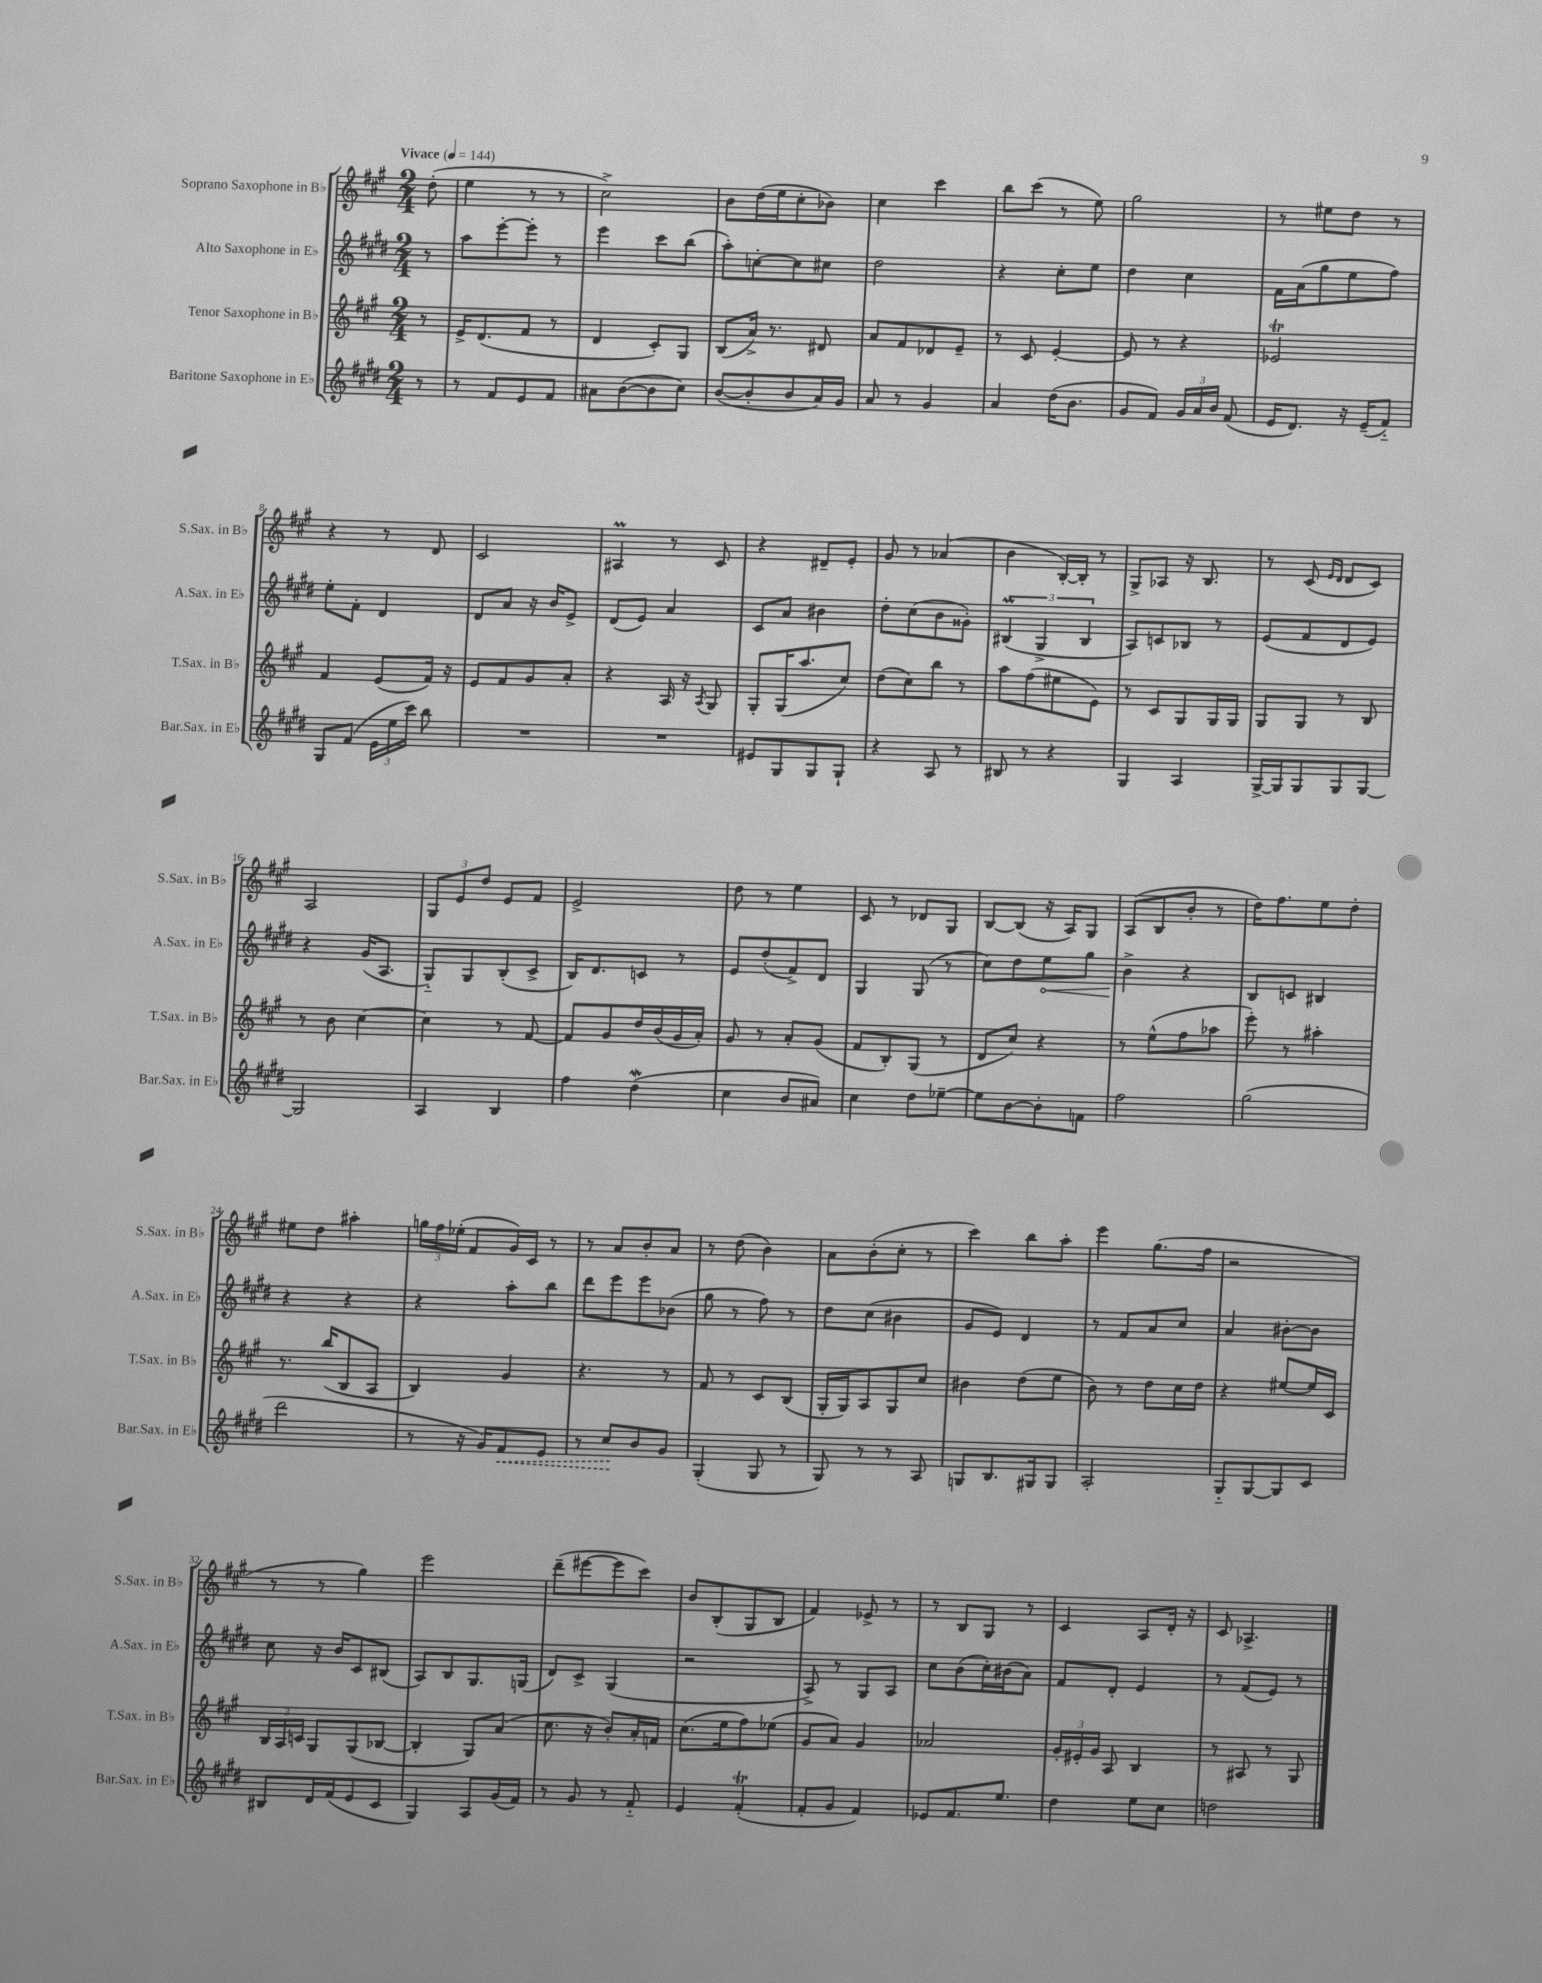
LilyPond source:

<<
\new StaffGroup <<
\new Staff = "s0" \with { instrumentName = "Soprano Saxophone in Bb" shortInstrumentName = "S.Sax. in Bb" } {
    \clef treble \key a \major \numericTimeSignature \time 2/4 \partial 8 \tempo "Vivace" 4 = 144
    \autoBeamOff d''8-.( |
    e''4 r8 r8 |
    cis''2->) |
    b'8[ d''16( e''16 cis''8-. bes'8]) |
    cis''4 cis'''4 |
    b''8[ cis'''8]( r8 e''8) |
    gis''2 |
    r8 eis''8[ d''8] r8 |
    r4 r8 d'8 |
    cis'2 |
    ais4\prall r8 cis'8 |
    r4 dis'8[-- e'8]-. |
    gis'8 r8 aes'4( |
    b'4 b16[~-.) b16]-. r8 |
    gis8[-> aes8] r16 b8. |
    r8 cis'8( \grace { e'16[ d'16] } d'8[ cis'8]) |
    a2 |
    \tuplet 3/2 { gis8[ e'8 d''8] } e'8[ fis'8] |
    e'2-> |
    d''8 r8 e''4 |
    cis'8 r8 des'8[ gis8] |
    b8[~ b8]( r16 a16[) gis8] |
    a8[( b8 b'8]-. r8 |
    d''16[) fis''8. e''8 d''8]-. |
    eis''8[ d''8] ais''4-. |
    \tuplet 3/2 { g''16[ fis''16 ees''16]-.( } fis'8[ gis'16) cis'16] r8 |
    r8 a'8[ b'8-. a'8] |
    r8 d''8( b'4) |
    a'8[ b'8-.( cis''8]-. r8 |
    cis'''4) b''8[ a''8]-. |
    e'''4 gis''8.[( fis''16] |
    r2 |
    r8 r8 gis''4) |
    e'''2 |
    d'''8[--( eis'''8~ eis'''8 cis'''8]) |
    b'8[ b8-.( gis8 b8] |
    fis'4) ees'8-> r8 |
    r8 b8[ gis8] r8 |
    cis'4 a8[ d'16]-. r16 |
    cis'8 aes4.-> \bar "|." |
}
\new Staff = "s1" \with { instrumentName = "Alto Saxophone in Eb" shortInstrumentName = "A.Sax. in Eb" } {
    \clef treble \key e \major \numericTimeSignature \time 2/4 \partial 8
    \autoBeamOff r8 |
    a''8[ e'''8~-. e'''8]-. r8 |
    e'''4 cis'''8[ b''8]( |
    a''8[-.) c''8~-. c''8 cis''8] |
    dis''2 |
    r4 cis''8[-. e''8] |
    dis''4 cis''4 |
    fis'16[ a'16( gis''8 e''8 fis''8]) |
    e''8[-. fis'8]-. dis'4 |
    dis'8[ a'8] r16 b'16[ e'8]-> |
    dis'8[( e'8]) a'4 |
    cis'8[ a'8] bis'4 |
    dis''8[-. cis''8( b'8 gisis'8]-.) |
    \tuplet 3/2 { bis4\prall( gis4-> bis4 } |
    a8[) c'8 bes8] r8 |
    e'8[( fis'8 dis'8 e'8]) |
    r4 gis'16[( a8.] |
    gis8[-_) gis8 b8-.( cis'8]-> |
    b16[) dis'8. c'8] r8 |
    e'8[ dis''8-.( fis'8->) dis'8] |
    gis4 gis8( r8 |
    cis''8[) dis''8 \once \override Hairpin.circled-tip = ##t e''8\< gis''8] |
    b'4->\! r4 |
    b8[ c'8] bis4 |
    r4 r4 |
    r4 a''8[-. b''8] |
    dis'''8[ e'''8 e'''8 bes'8]( |
    gis''8 r8 fis''8) r8 |
    dis''8[ cis''8]( bis'4 |
    gis'8[ e'8]) dis'4 |
    r8 fis'8[ a'8 cis''8] |
    a'4 bis'8[~-. bis'8] |
    cis''8 r16 b'16[ cis'8 bis8]( |
    a8[) b8 gis8. g16]( |
    dis'8[) cis'8]-> gis4( |
    r2 |
    a8->) r8 gis8[ a8] |
    cis''8[ b'8( cis''16-.) bis'16( a'8]) |
    fis'8[ dis'8]-. e'4 |
    r8 fis'8[( e'8]) r8 \bar "|." |
}
\new Staff = "s2" \with { instrumentName = "Tenor Saxophone in Bb" shortInstrumentName = "T.Sax. in Bb" } {
    \clef treble \key a \major \numericTimeSignature \time 2/4 \partial 8
    \autoBeamOff r8 |
    e'16[-> d'8.( fis'8] r8 |
    d'4 cis'8[-.) gis8] |
    b8[( a'16]->) r8. dis'8 |
    a'8[ fis'8 des'8 e'8]-- |
    r8 cis'8 e'4~-. |
    e'8 r8 r4 |
    ees'2\trill |
    fis'4 e'8[( fis'16]) r16 |
    e'8[ fis'8 gis'8 a'8]-. |
    r4 a16 r16 \acciaccatura { a8 } gis8 |
    gis8[-. gis16( a''8. cis''8]) |
    d''8[( cis''8) b''8] r8 |
    a''8[ fis''8( eis''8 e'8]) |
    r8 cis'8[ gis8 gis16 gis16] |
    gis8[ gis8] r8 b8 |
    r8 b'8 cis''4~ |
    cis''4 r8 fis'8~ |
    fis'8[ gis'8 d''16 b'16( gis'16 a'16]-.) |
    gis'8 r8 a'8[-. gis'8]( |
    fis'8[ b8-.) gis8]( r8 |
    d'8[ cis''8]) r4 |
    r8 e''8[-^( fis''8 aes''8] |
    e'''8-.) r8 ais''4-. |
    r8. b''16[( b8 a8] |
    b4) gis'4 |
    r4. r8 |
    fis'8 r8 cis'8[ b8]( |
    gis16[-. gis16) a8 gis8 cis''8] |
    bis'4 d''8[( e''8] |
    b'8) r8 d''8[ cis''16 d''16] |
    r4 eis''8[~ eis''16 cis'16] |
    \tuplet 3/2 { b16[ a16 c'16] } gis8[ gis8( bes8]~ |
    bes4-. gis8[) a'8]( |
    cis''8. r16 b'8[-.) a'16-. f'16] |
    cis''8.[( e''16 fis''8) ees''8]( |
    gis'8[ a'8]) gis'4 |
    aes'2 |
    \tuplet 3/2 { gis'16[-. eis'16-. gis'16] } a8 b4 |
    r8 ais8 r8 gis8 \bar "|." |
}
\new Staff = "s3" \with { instrumentName = "Baritone Saxophone in Eb" shortInstrumentName = "Bar.Sax. in Eb" } {
    \clef treble \key e \major \numericTimeSignature \time 2/4 \partial 8
    \autoBeamOff r8 |
    r8 fis'8[ e'8 fis'8] |
    ais'8[ b'8~( b'8 cis''8]) |
    b'8[~( b'8-. b'8 a'16) gis'16] |
    a'8 r8 gis'4 |
    a'4 dis''16[( b'8.] |
    gis'8[ fis'8]) \tuplet 3/2 { gis'16[ a'16 b'16] } fis'8( |
    e'16[ dis'8.]) r16 e'16[--( fis'8]-_) |
    gis8[ fis'8]( \tuplet 3/2 { e'16[ e''16 cis'''16]) } b''8 |
    R2 |
    R2 |
    eis'8[ gis8 gis8 gis8]-! |
    r4 a8 r8 |
    bis8 r8 r4 |
    gis4 a4 |
    gis16[~-> gis16 gis8 gis8 gis8]~ |
    gis2 |
    a4 b4 |
    fis''4 dis''4\mordent( |
    cis''4 b'8[ ais'8]) |
    cis''4 dis''8[ ees''8]~-- |
    ees''8[ b'8~ b'8-. f'8] |
    fis''2 |
    gis''2( |
    dis'''2 |
    r8 r16 gis'16[) \once \override Hairpin.style = #'dashed-line fis'8\< e'8] |
    r8 cis''8[\! b'8 gis'8] |
    gis4-.( gis8 r8 |
    gis8) r8 r8 a8 |
    g8[ b8. gis16 gis8] |
    a2-. |
    gis8[-_ gis8~ gis8 cis'8] |
    bis8[ dis'16 fis'16( e'8 cis'8] |
    gis4) a8[ gis'16( fis'16]) |
    r8 gis'8 r8 fis'8-_ |
    e'4 fis'4-.\trill( |
    fis'8[-. gis'8] fis'4) |
    ees'8[ fis'8. e''8.] |
    dis''4 e''8[ cis''8] |
    d''2 \bar "|." |
}
>>
>>
